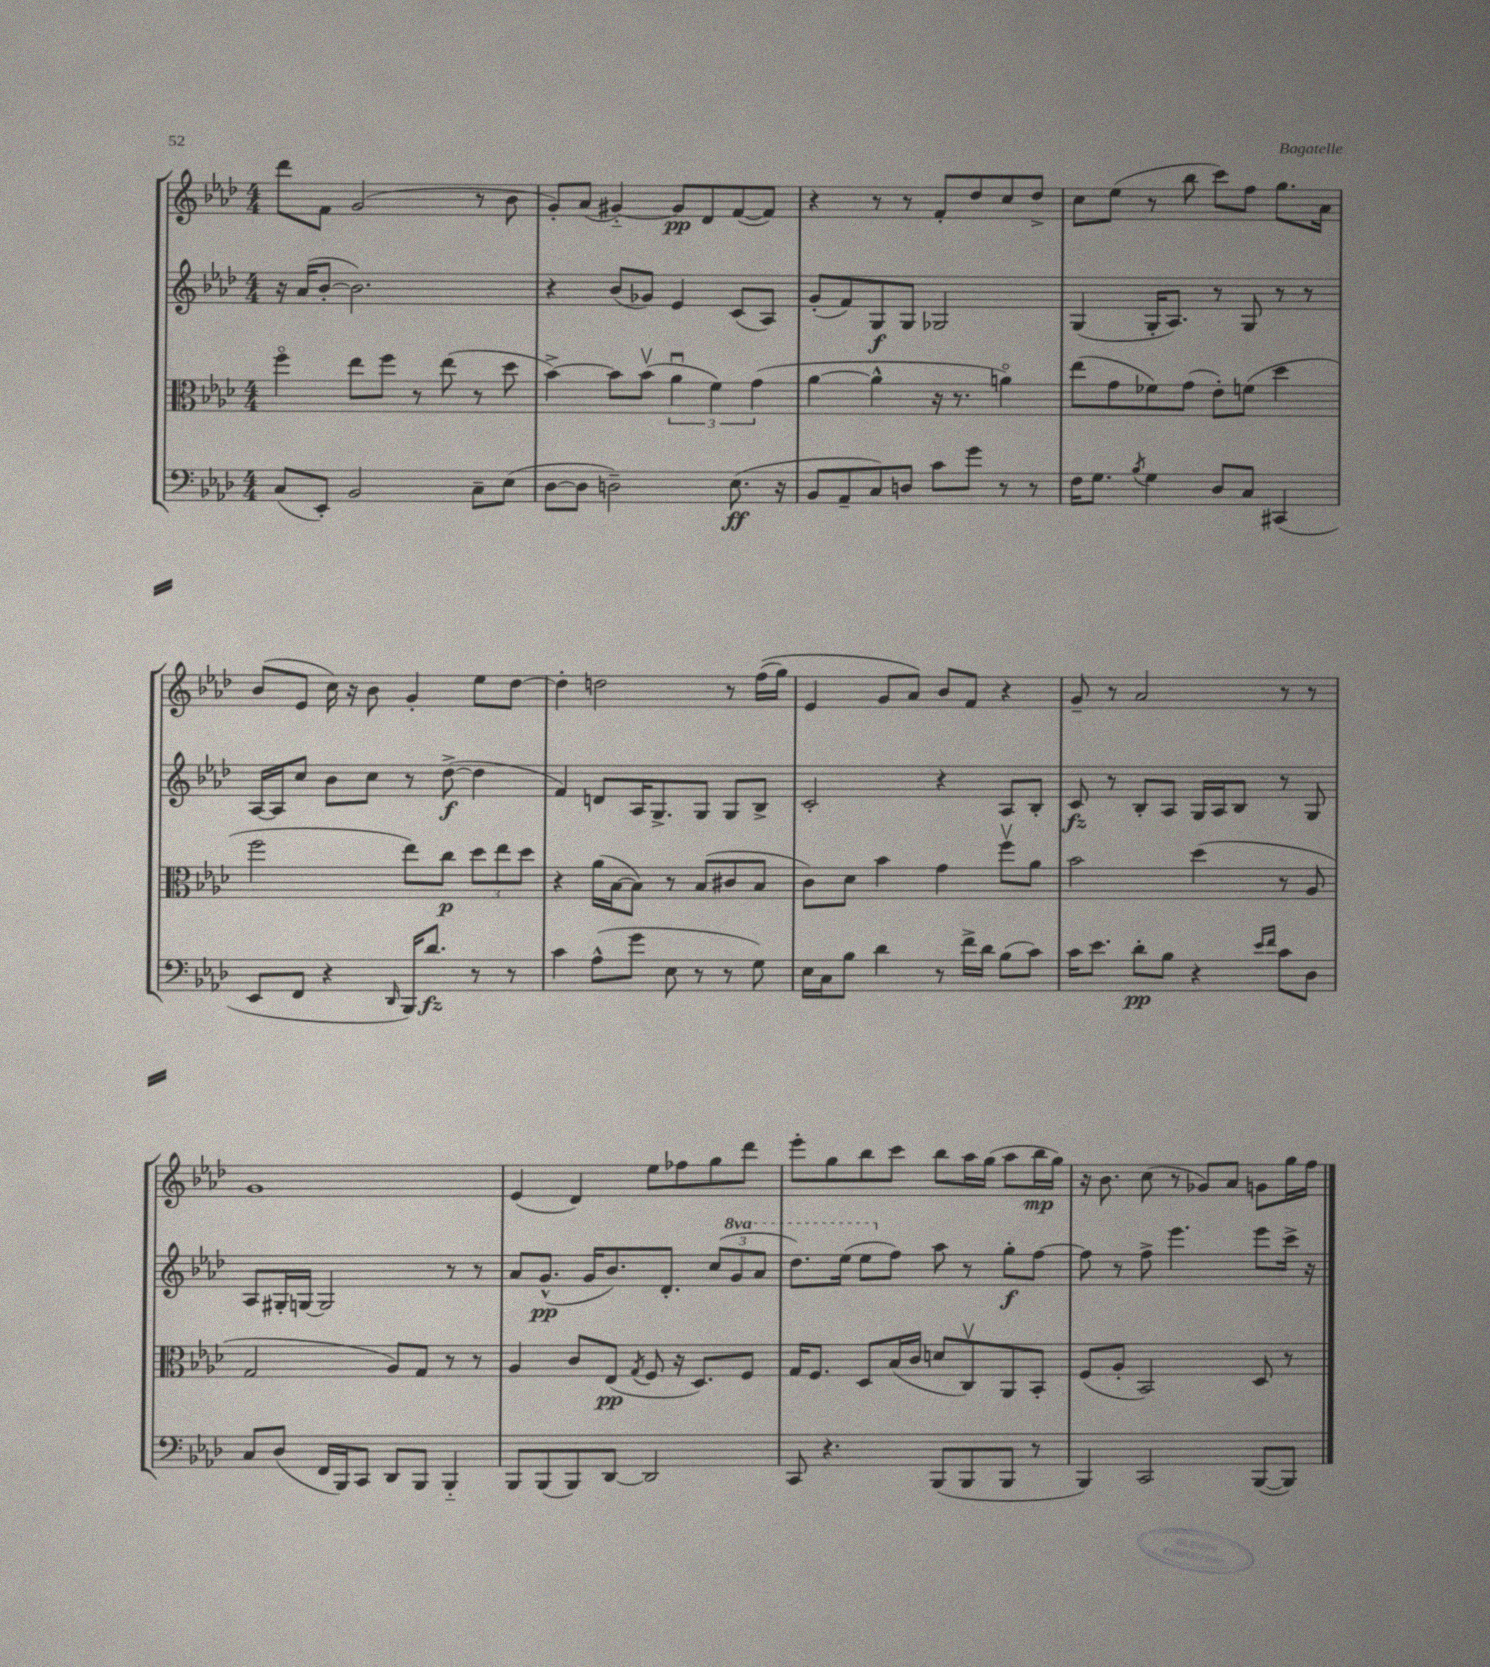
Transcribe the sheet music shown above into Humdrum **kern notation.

**kern	**kern	**kern	**kern
*staff4	*staff3	*staff2	*staff1
*clefF4	*clefC3	*clefG2	*clefG2
*k[b-e-a-d-]	*k[b-e-a-d-]	*k[b-e-a-d-]	*k[b-e-a-d-]
*M4/4	*M4/4	*M4/4	*M4/4
(8C	4ffo	16r	8ddd-
.	.	(16a-	.
8EE-')	.	[8b-'	8f
2BB-	8ee-	2.b-])	(2g
.	8ff	.	.
.	8r	.	.
.	(8ee-	.	.
8C~	8r	.	8r
(8E-	8dd-	.	8b-
=	=	=	=
[8D-	[4b-^)	4r	8g')
8D-]	.	.	(8a-
2D~)	8b-]	(8b-	[4g#'~)
.	(8b-v	8g-)	.
.	6a-u	4e-	8g#]
.	.	.	8d-
.	6f)	.	.
(8.E-	.	(8c	([8f
.	(6g	.	.
.	.	8A-)	8f])
16r	.	.	.
=	=	=	=
8BB-	[4a-	(8g'	4r
8AA-~	.	8f)	.
8C)	4a-^^]	8G	8r
8D	.	8G	8r
8c	16r	2G-	8f'
.	8.r	.	.
8g	.	.	8dd-
8r	4ao)	.	8cc
8r	.	.	8dd-^
=	=	=	=
16F	(8ee-	(4G	8cc
8.G	.	.	.
.	8g	.	(8ee-
8qB-	.	.	.
4G	8f-)	16G'	8r
.	.	8.A-)	.
.	(8g	.	8bb-
8D-	8e-')	8r	8ccc)
8C	(8f	8G	8ff
(4CC#	4dd-	8r	8.gg
.	.	8r	.
.	.	.	16a-
=	=	=	=
8EE-	2ff	[16A-	(8b-
.	.	16A-]	.
8FF	.	8cc	8e-
4r	.	8b-	16cc)
.	.	.	16r
.	.	8cc	8b-
16qqDD-	.	.	.
16BBB-)	8ee-)	8r	4g'
8.d-	.	.	.
.	8cc	([8dd-^	.
8r	12dd-	4dd-]	8ee-
.	12ee-	.	.
8r	.	.	[8dd-
.	12dd-	.	.
=	=	=	=
4c	4r	4f)	4dd-']
(8A-^^	(16a-	8d	2dd
.	[16B-	.	.
8g	8B-])	16A-	.
.	.	8.G^	.
8E-	8r	.	.
8r	(8B-	8G	.
8r	8c#	8G	8r
8G)	8B-	8B-^	&((16ff
.	.	.	16gg)
=	=	=	=
16E-	8c)	2c'	4e-
16C	.	.	.
8B-	8d-	.	.
4d-	4b-	.	8g
.	.	.	8a-&)
8r	4g	4r	8b-
16f^	.	.	8f
16d-	.	.	.
(8B-	8ffv	8A-	4r
8c)	8a-	8B-'	.
=	=	=	=
16c	2b-	8c	8g~
8.e-	.	.	.
.	.	8r	8r
8d-'	.	8B-'	2a-
8B-	.	8A-	.
4r	(4dd-	16G	.
.	.	16A-	.
.	.	8B-	.
16qqe-	.	.	.
16qqf	.	.	.
8c	8r	8r	8r
8D-	8A-	8G	8r
=	=	=	=
8C	2G	8A-	1g
(8D-	.	16G#'	.
.	.	[16G	.
16FF	.	2G]	.
16BBB-)	.	.	.
8CC	.	.	.
8DD-	8A-)	.	.
8BBB-	8G	.	.
4BBB-'~	8r	8r	.
.	8r	8r	.
=	=	=	=
8BBB-	4A-	8a-	(4e-
(8BBB-	.	(8.g^^	.
8BBB-)	8c	.	4d-)
.	.	16g	.
[8DD-	(8E-	8.b-)	.
.	8qG	.	.
2DD-]	8F	.	8ee-
.	.	8.d-'	.
.	16r	.	8ff-
.	8.D-)	.	.
.	.	(12cc	8gg
.	.	12gg	.
.	8F	.	8ddd-
.	.	12aa-	.
=	=	=	=
8CC	16G	8.ddd-)	8eee-'
.	8.F	.	.
4.r	.	.	8gg
.	.	(16eee-	.
.	8D-	8eee-	8bb-
.	(16B-	8ff)	8ccc
.	16c	.	.
(8BBB-	8d	8aa-	8bb-
8BBB-	8Cv)	8r	16aa-
.	.	.	(16gg
8BBB-	8AA-	8gg'	8aa-
8r	8BB-'	[8ff	16bb-
.	.	.	16gg)
=	=	=	=
4BBB-)	(8F	8ff]	16r
.	.	.	8.b-
.	8A-'	8r	.
2CC	2BB-)	8ff^	(8cc
.	.	4.eee-	8r
.	.	.	8g-)
.	.	.	8a-
([8BBB-	8D-	8eee-	8g
8BBB-])	8r	16ccc^	16gg
.	.	16r	16ff
==	==	==	==
*-	*-	*-	*-
